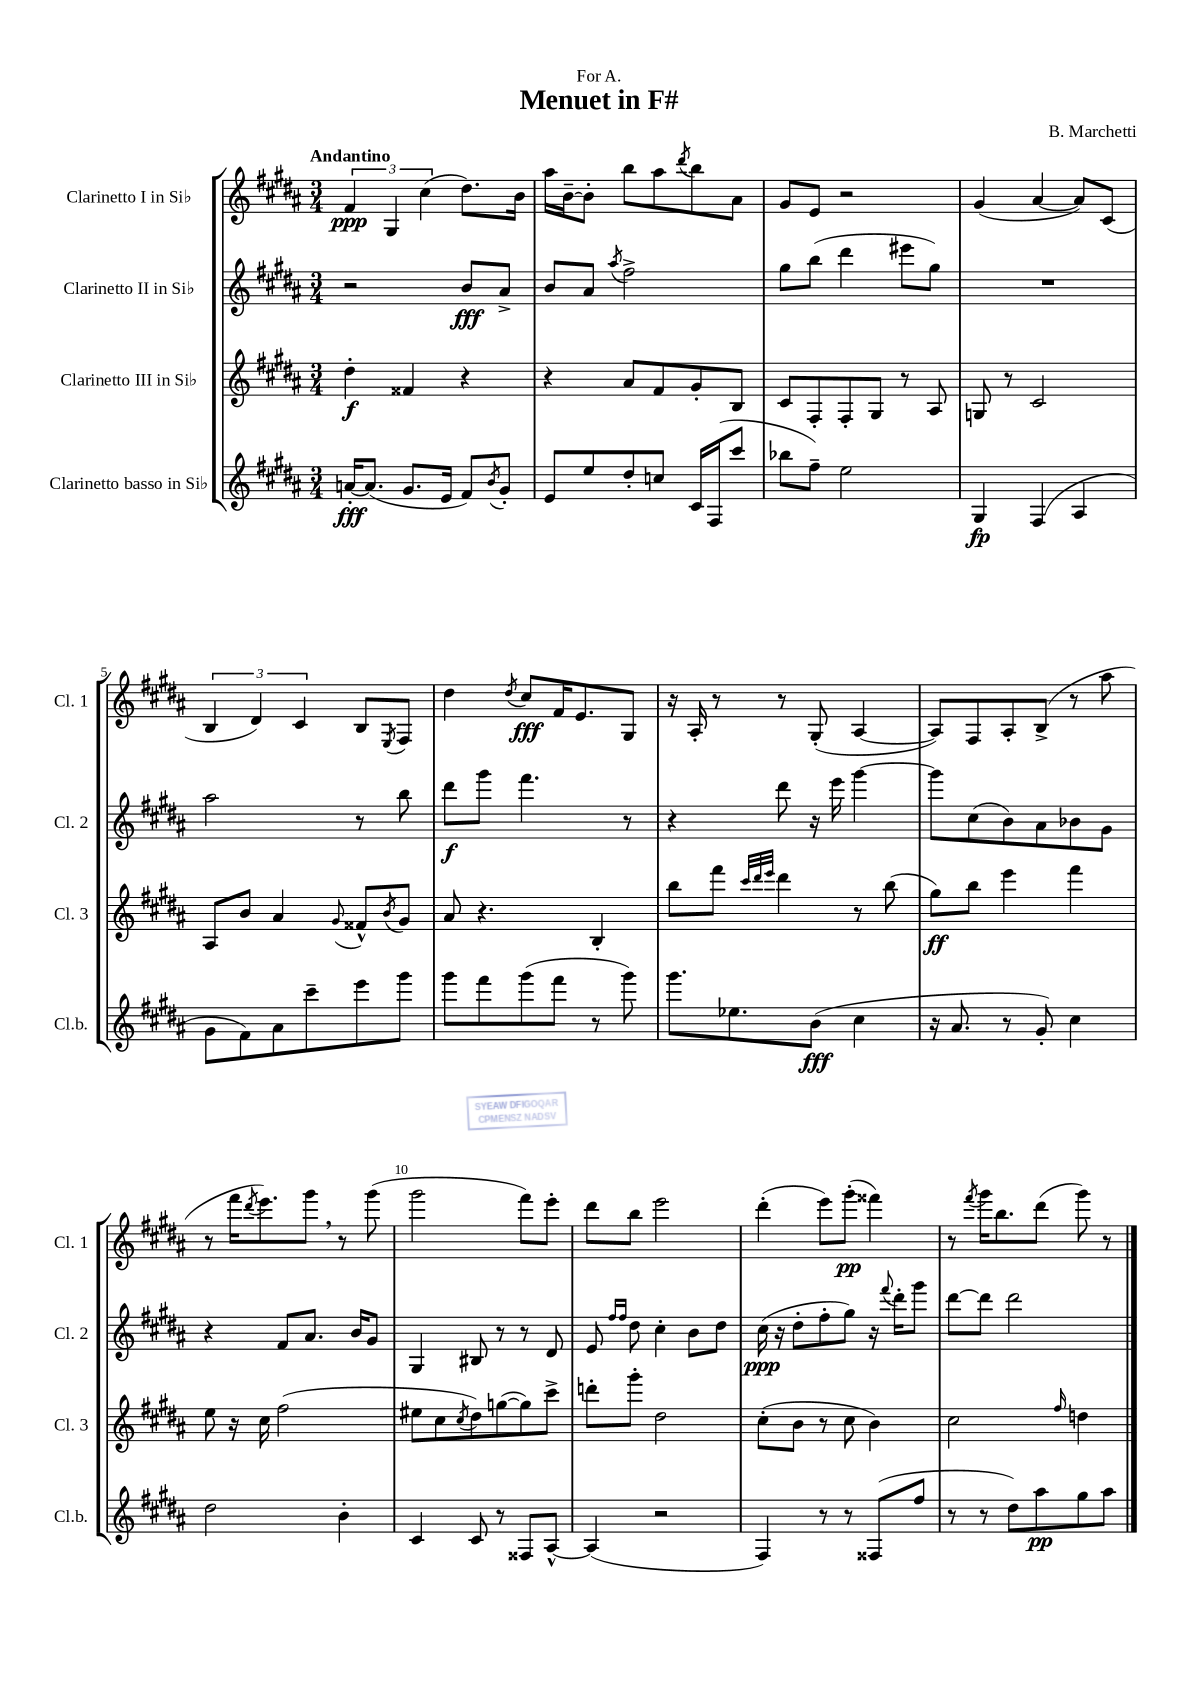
\header { title = "Menuet in F#" composer = "B. Marchetti" dedication = "For A." }
<<
\new StaffGroup <<
\new Staff = "s0" \with { instrumentName = "Clarinetto I in Sib" shortInstrumentName = "Cl. 1" } {
    \clef treble \key b \major \numericTimeSignature \time 3/4 \tempo "Andantino"
    \tuplet 3/2 { fis'4\ppp gis4 cis''4( } dis''8.) b'16 |
    ais''16 b'16~-- b'8-. b''8 ais''8 \acciaccatura { dis'''8 } b''8 ais'8 |
    gis'8 e'8 r2 |
    gis'4( ais'4~ ais'8) cis'8( |
    \tuplet 3/2 { b4 dis'4) cis'4 } b8 \acciaccatura { e8 } fis8 |
    dis''4 \acciaccatura { dis''8 } cis''8\fff fis'16 e'8. gis8 |
    r16 ais16-. r8 r8 gis8-.( ais4~ |
    ais8) fis8 ais8-. b8->( r8 ais''8 |
    r8 fis'''16 \acciaccatura { dis'''8 } e'''8.) gis'''8 \breathe r8 gis'''8( |
    gis'''2 fis'''8) e'''8-. |
    dis'''8 b''8 e'''2 |
    dis'''4-.( e'''8) gis'''8-.\pp( fisis'''4) |
    r8 \acciaccatura { fis'''8 } gis'''16 b''8. dis'''8( gis'''8) r8 \bar "|." |
}
\new Staff = "s1" \with { instrumentName = "Clarinetto II in Sib" shortInstrumentName = "Cl. 2" } {
    \clef treble \key b \major \numericTimeSignature \time 3/4
    r2 b'8\fff ais'8-> |
    b'8 ais'8 \acciaccatura { ais''8 } fis''2-> |
    gis''8 b''8( dis'''4 eis'''8 gis''8) |
    R2. |
    ais''2 r8 b''8 |
    dis'''8\f gis'''8 fis'''4. r8 |
    r4 dis'''8 r16 e'''16 gis'''4~ |
    gis'''8 cis''8( b'8) ais'8 bes'8 gis'8 |
    r4 fis'8 ais'8. b'16 gis'8 |
    gis4 bis8 r8 r8 dis'8 |
    e'8 \grace { fis''16 fis''16 } dis''8 cis''4-. b'8 dis''8 |
    cis''16\ppp( r16 dis''8-. fis''8-. gis''8) r16 \appoggiatura { fis'''8 } dis'''16-. gis'''8 |
    dis'''8~ dis'''8 dis'''2 \bar "|." |
}
\new Staff = "s2" \with { instrumentName = "Clarinetto III in Sib" shortInstrumentName = "Cl. 3" } {
    \clef treble \key b \major \numericTimeSignature \time 3/4
    dis''4-.\f fisis'4 r4 |
    r4 ais'8 fis'8 gis'8-. b8 |
    cis'8 fis8-. fis8-. gis8 r8 ais8 |
    g8 r8 cis'2 |
    ais8 b'8 ais'4 \appoggiatura { gis'8 } fisis'8-^ \acciaccatura { b'8 } gis'8 |
    ais'8 r4. b4-. |
    b''8 fis'''8 \grace { cis'''32 dis'''32 e'''32 } dis'''4 r8 b''8( |
    gis''8\ff) b''8 e'''4 fis'''4 |
    e''8 r16 cis''16 fis''2( |
    eis''8 cis''8 \acciaccatura { cis''8 } dis''8) g''8~( g''8) cis'''8-> |
    d'''8-. gis'''8-. dis''2 |
    cis''8-.( b'8 r8 cis''8 b'4) |
    cis''2 \grace { fis''16 } d''4 \bar "|." |
}
\new Staff = "s3" \with { instrumentName = "Clarinetto basso in Sib" shortInstrumentName = "Cl.b." } {
    \clef treble \key b \major \numericTimeSignature \time 3/4
    a'16~-.\fff a'8.( gis'8. e'16 fis'8) \acciaccatura { b'8 } gis'8-. |
    e'8 e''8 dis''8-. c''8 cis'16 fis16( cis'''8 |
    bes''8 fis''8--) e''2 |
    gis4\fp fis4( ais4 |
    gis'8 fis'8) ais'8 cis'''8-- e'''8 gis'''8 |
    gis'''8 fis'''8 gis'''8( fis'''8 r8 gis'''8) |
    gis'''8. ees''8. b'8\fff( cis''4 |
    r16 ais'8. r8 gis'8-.) cis''4 |
    dis''2 b'4-. |
    cis'4 cis'8 r8 fisis8 ais8~-^ |
    ais4( r2 |
    fis4) r8 r8 fisis8( fis''8 |
    r8 r8 dis''8) ais''8\pp gis''8 ais''8 \bar "|." |
}
>>
>>
\layout { \context { \Score \override BarNumber.break-visibility = ##(#f #t #t) barNumberVisibility = #(every-nth-bar-number-visible 5) } }
